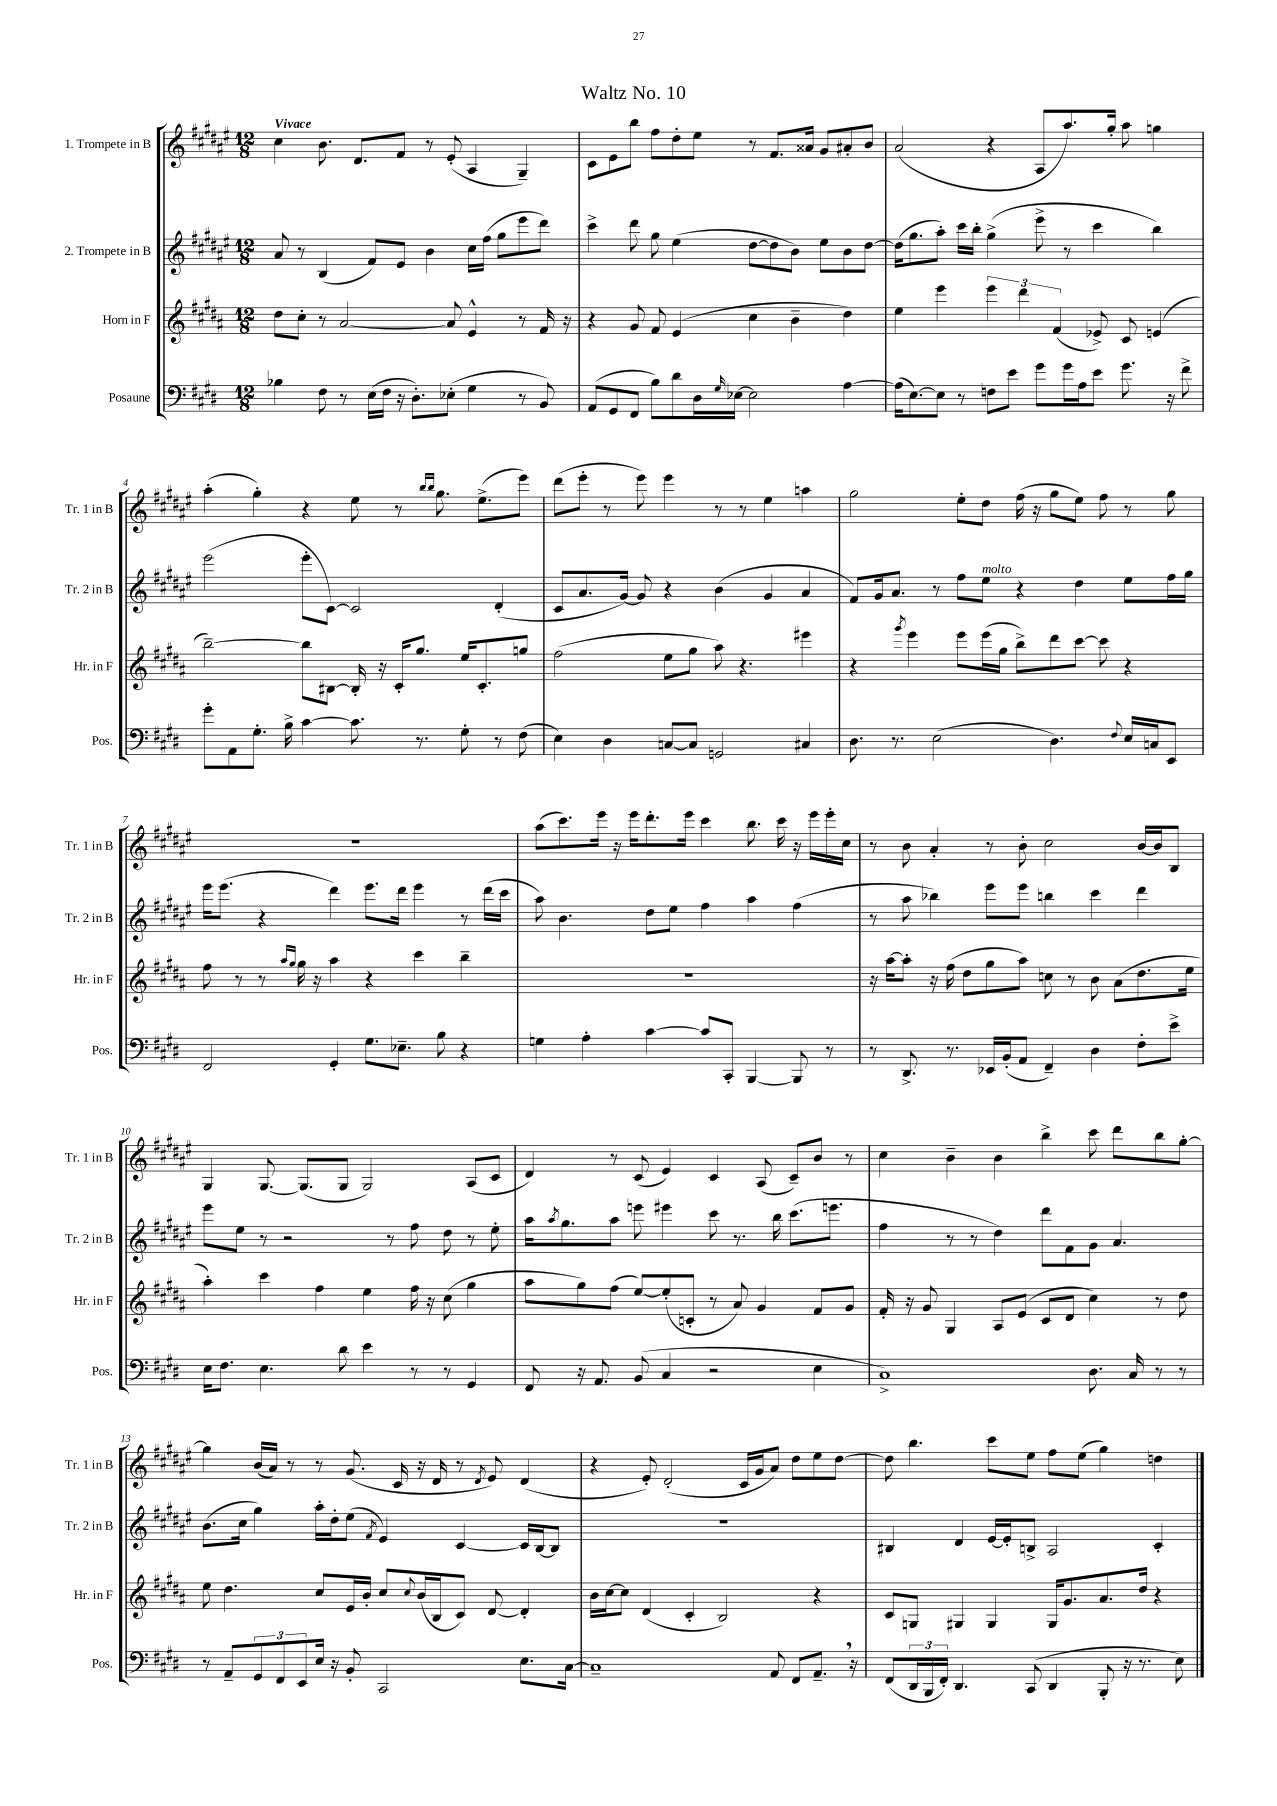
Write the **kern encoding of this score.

**kern	**kern	**kern	**kern
*staff4	*staff3	*staff2	*staff1
*clefF4	*clefG2	*clefG2	*clefG2
*k[f#c#g#d#]	*k[f#c#g#d#a#]	*k[f#c#g#d#a#e#]	*k[f#c#g#d#a#e#]
*M12/8	*M12/8	*M12/8	*M12/8
4B-\	8dd#\L	8a#/	4cc#\
.	8cc#'\J	8r	.
8F#\	8r	(4B/	8.b\
8r	[2a#/	.	.
.	.	.	8.d#/L
(16E\LL	.	8f#/L)	.
16F#\JJ	.	.	.
16r	.	8e#/J	8f#/J
8.D#'\L)	.	.	.
.	.	4b\	8r
(8E-'\J	8a#/]	.	(8e#'/
4G#\	4e^^/	16cc#\LL	4A#/
.	.	(16ff#\JJ	.
.	.	8gg#\L	.
8r	8r	8eee#\	4G#~/)
8BB/)	16f#/	8ddd#\J)	.
.	16r	.	.
=	=	=	=
(8AA/L	4r	4ccc#^\	8c#\L
8GG#/	.	.	8e#\
8FF#/J	8g#/	8ddd#\	8bb\J
8B\L)	8f#/	8gg#\	8ff#\L
8d#\	(4e/	(4ee#\	8dd#'\
16D#\L	.	.	8ee#\J
16qqG#/	.	.	.
[16E-\JJ	.	.	.
2E-\]	4cc#\	[8dd#\L	8r
.	.	8dd#\]	8.f#/L
.	4b~\	8b\J)	.
.	.	.	16a##/Jk
.	.	8ee#\L	8g#/L
[4A\	4dd#\)	8b\	8a#'/
.	.	[8dd#\J	8b/J
=	=	=	=
(16A\]LK	4ee\	(16dd#\]LK	(2a#/
[8.E\)	.	8.gg#\	.
8E\]J	4eee\	8aa#'\J)	.
8r	.	16ccc#\LL	.
.	.	16bb'\JJ	.
8F\L	6eee\	(4gg#^\	4r
8e\J	.	.	.
.	6ddd#\	.	.
8g#\L	.	8eee#^\	8A#/L
.	(6f#/	.	.
16g#\L	.	8r	8.aa#/)
16A\J	.	.	.
8e\J	8e-^/)	4ccc#\	.
.	.	.	16gg#'/Jk
8.g#\	8c#/	.	8aa#\
.	(4e/	4bb\)	4gg\
16r	.	.	.
8f#^\	.	.	.
=	=	=	=
8g#'\L	[2bb~\)	(2eee#\	(4aa#'\
8AA\	.	.	.
8.G#'\J	.	.	4gg#'\)
16B^\	.	.	.
[4c#\	8bb\]L	8eee#'\L	4r
.	[8B#\J	[8c#\J)	.
8.c#\]	16B#'/]	2c#/]	8ee#\
.	16r	.	.
.	16c#'/LK	.	8r
8.r	8.gg#/J	.	.
.	.	.	16qqbb/LL
.	.	.	16qqbb/JJ
.	.	.	8.gg#\
8G#'\	16ee/LK	.	.
.	8.c#'/	.	(8.ee#^\L
8r	.	(4d#'/	.
(8F#\	8gg/J	.	8eee#\J)
=	=	=	=
4E\)	(2ff#\	8c#/L	(8ddd#\L
.	.	8.a#/	8eee#'\J
4D#\	.	.	8r
.	.	[16g#/Jk)	.
.	.	8g#/]	8eee#\)
[8C/L	8ee\L	4r	4eee#\
8C/]J	8gg#\J	.	.
2GG/	8aa#\)	(4b\	8r
.	4.r	.	8r
.	.	4g#/	4ee#\
4C#/	4eee#\	4a#/	4aa\
=	=	=	=
8.D#\	4r	8f#/L)	2gg#\
.	.	16g#/k	.
8.r	.	8.a#/J	.
.	8qggg#/	.	.
.	4eee\	.	.
(2E\	.	8r	.
.	8eee\L	8ff#\L	8ee#'\L
.	(16eee\L	8ee#\J	8dd#\J
.	16gg#\JJ	.	.
.	8bb^\L)	4r	(16ff#\
.	.	.	16r
4.D#\)	8ddd#\	.	8gg#\L
.	[8ccc#\J	4dd#\	8ee#\J)
.	8ccc#\]	.	8ff#\
8qqF#/	.	.	.
16E/LL	4r	8ee#\L	8r
16C/J	.	.	.
8EE/J	.	16ff#\L	8gg#\
.	.	16gg#\JJ	.
=	=	=	=
2FF#/	8ff#\	16eee#\LK	1.r
.	.	(8.eee#\J	.
.	8r	.	.
.	8r	4r	.
.	16qqaa#/LL	.	.
.	16qqgg#/JJ	.	.
.	16gg#\	.	.
.	16r	.	.
4GG#'/	4aa#\	4ddd#\)	.
8.G#\L	4r	8.eee#\L	.
8.E-~\J	.	16ddd#\Jk	.
.	4ccc#\	4eee#\	.
8B\	.	.	.
4r	4bb~\	8r	.
.	.	(16ddd#\LL	.
.	.	16ccc#\JJ	.
=	=	=	=
4G\	1.r	8aa#\)	(8aa#\L
.	.	4.b\	8.ccc#\)
4A'\	.	.	.
.	.	.	16eee#\Jk
.	.	.	16r
.	.	.	16eee#\LK
[4c#\	.	8dd#\L	8.ddd#'\
.	.	8ee#\J	.
.	.	.	16eee#\Jk
8c#/]L	.	4ff#\	4ccc#\
8CC#'/J	.	.	.
[4BBB/	.	4aa#\	8.bb\
.	.	.	16ccc#\
8BBB/]	.	(4ff#\	16r
.	.	.	16eee#\LL
8r	.	.	16eee#'\
.	.	.	16cc#\JJ
=	=	=	=
8r	16r	8r	8r
.	[16aa#\LK	.	.
8.DD#^/	8aa#'\]J	8aa#\	8b\
.	16r	4bb-\)	4a#'/
8.r	(16ff#\	.	.
.	8dd#\L	.	.
16EE-/LL	8gg#\	8eee#\L	8r
(16BB'/J	.	.	.
8AA/J	8aa#\J)	8eee#\J	8b'\
4FF#~/)	8cc\	4bb\	2cc#\
.	8r	.	.
4D#\	8b\	4ccc#\	.
.	(8a#\L	.	.
8F#'\L	8.dd#\	4ddd#\	[16b/LL
.	.	.	16b/]J
8e^\J	.	.	8B/J
.	16ee\Jk	.	.
=	=	=	=
16E\LK	4aa#'\)	8eee#\L	4G#/
8.F#\J	.	.	.
.	.	8ee#\J	.
4.E\	4ccc#\	8r	[8.G#/
.	.	2r	.
.	.	.	(8.G#/]L
.	4ff#\	.	.
8d#\	.	.	8G#/J
4e\	4ee\	.	2G#/)
.	.	8r	.
8r	16ff#\	8ff#\	.
.	16r	.	.
8r	(8cc#\	8dd#\	.
4GG#/	4gg#\	8r	(8A#/L
.	.	8ee#'\	8c#/J
=	=	=	=
8FF#/	8aa#\L	16aa#\LK	4d#/)
.	.	8qaa#/	.
.	.	8.gg#\	.
16r	8gg#\)	.	.
8.AA/	.	.	.
.	(8ff#\J	8aa#\J	8r
(8BB/	[8ee/L)	8eee\	(8c#/
4C#/	(8ee'/]	4eee#\	4e#/)
.	8c'/J	.	.
2r	8r	8ccc#\	4c#/
.	8a#/)	8.r	.
.	4g#/	.	(8A#/
.	.	16bb\	.
.	.	(8.ccc#\L	8c#~/L)
4E\	8f#/L	.	8b/J
.	.	8.eee\J	.
.	8g#/J	.	8r
=	=	=	=
1C#^)	16f#'/	4ff#\	4cc#\
.	16r	.	.
.	8g#/	.	.
.	4G#/	8r	4b~\
.	.	8r	.
.	8A#/L	4dd#\)	4b\
.	(8e/J	.	.
.	8c#/L	8ddd#\L	4bb^\
.	8d#/J	8f#\	.
8.D#\	4cc#\)	8g#\J	8ccc#\
.	.	4.a#/	8ddd#\L
16C#/	.	.	.
8r	8r	.	8bb\
8r	8dd#\	.	[8gg#'\J
=	=	=	=
8r	8ee\	(8.b\L	4gg#\]
8AA~/L	4.dd#\	.	.
.	.	16cc#\Jk	.
12GG#/	.	4gg#\)	(16b/LL
.	.	.	16a#/JJ)
12FF#/	.	.	.
.	.	.	8r
12EE/	.	.	.
16E/Jk	8cc#/L	16aa#'\LL	8r
16r	.	16dd#'\J	.
8BB'/	16e/L	(8ee#\J	(8.g#/
.	16b'/JJ	.	.
.	.	8qf#/	.
2CC#/	8cc#/L	4e#/)	.
.	.	.	16c#/
.	8qqcc#/	.	.
.	(16b/L	.	16r
.	16B/J	.	16d#/
.	8c#/J)	[4c#/	8r
.	.	.	8qd#/
.	[8d#/	.	8e#/)
8.E\L	4d#'/]	16c#/]LL	(4d#/
.	.	[16B/J	.
.	.	8B/]J	.
[16C#\Jk	.	.	.
=	=	=	=
1C#~]	16b\LL	1.r	4r
.	[16cc#\J	.	.
.	8cc#\]J	.	.
.	(4d#/	.	8e#'/)
.	.	.	(2d#'/
.	4c#'/	.	.
.	2B/)	.	.
.	.	.	16c#/LL
.	.	.	16g#/J
8AA/	.	.	8a#/J)
8FF#/L	.	.	8dd#\L
8.AA~/J	4r	.	8ee#\
.	.	.	[8dd#\J
16r	.	.	.
=	=	=	=
(8FF#/L	8c#/L	4B#/	8dd#\]
24DD#/L	8G/J	.	4.bb\
24BBB/	.	.	.
24FF#'/JJ)	.	.	.
4.DD#/	4G#/	4d#/	.
.	4G#/	[16e#/LL	8ccc#\L
.	.	16e#'/]J	.
(8CC#/	.	8B^/J	8ee#\J
4DD#/	16G#/LK	2A#/	8ff#\L
.	8.g#/	.	.
.	.	.	(8ee#\J
8BBB'/	8.a#/	.	4gg#\)
16r	.	.	.
8.r	16dd#/Jk	.	.
.	4r	4c#'/	4dd\
8E\)	.	.	.
==	==	==	==
*-	*-	*-	*-
